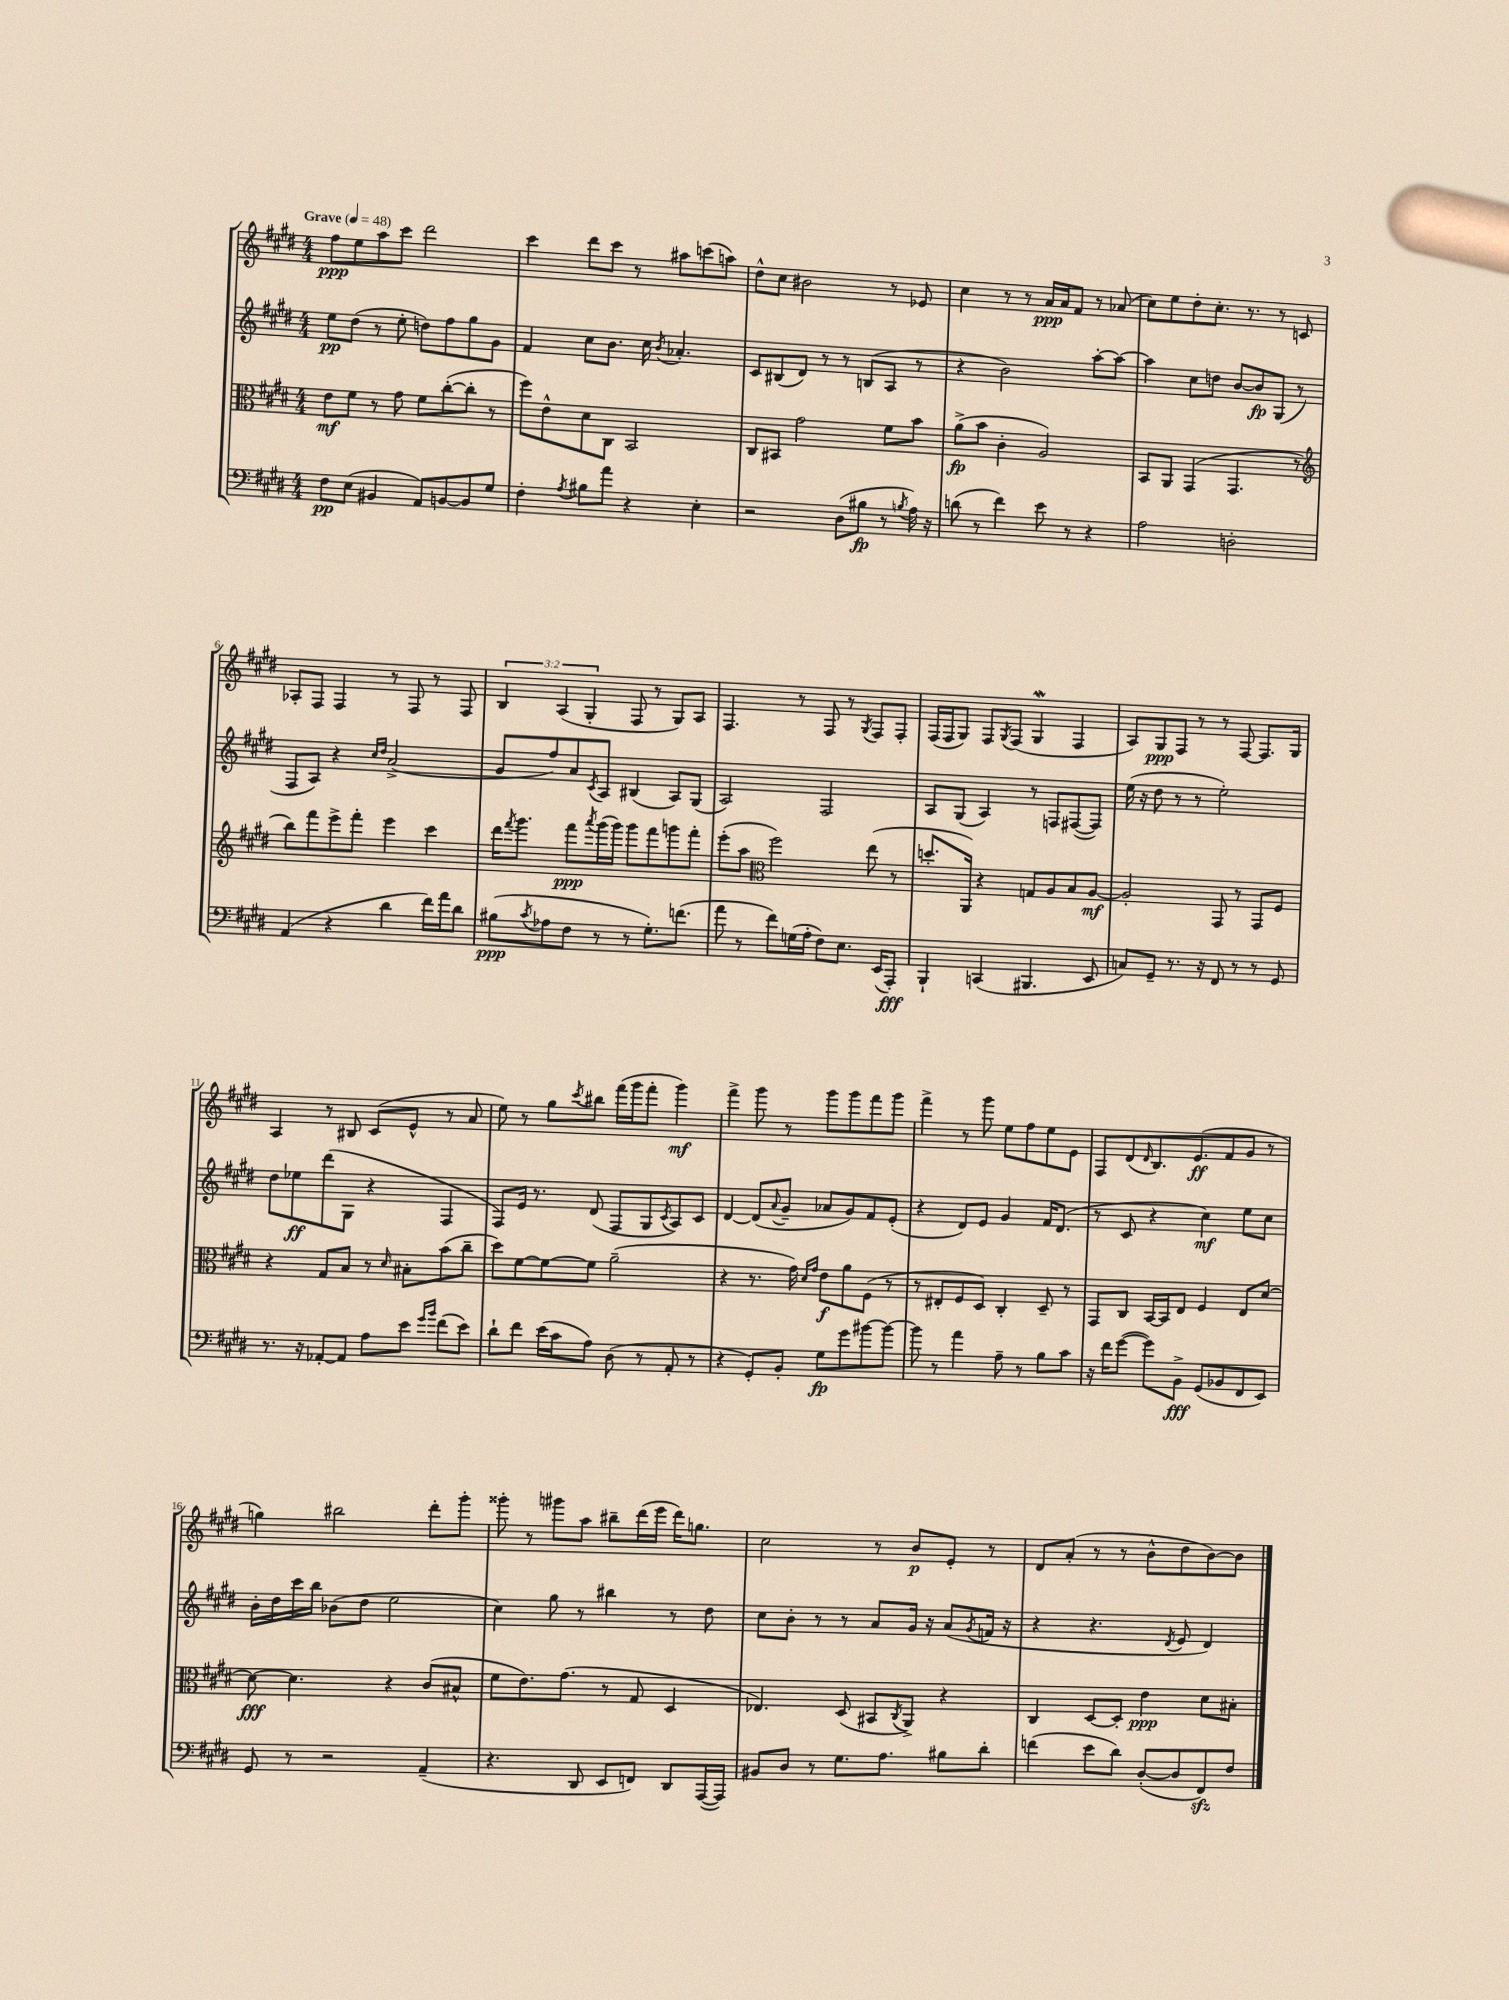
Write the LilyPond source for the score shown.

<<
\new StaffGroup <<
\new Staff = "s0" {
    \clef treble \key e \major \numericTimeSignature \time 4/4 \override Staff.TupletNumber.text = #tuplet-number::calc-fraction-text \tempo "Grave" 4 = 48
    fis''8\ppp e''8 a''8 cis'''8 dis'''2 |
    cis'''4 dis'''8 cis'''8 r8 ais''8 c'''8( a''8) |
    dis''8-^ cis''8 bis'2 r8 ees'8 |
    cis''4 r8 r8 a'16\ppp a'16 fis'8 r8 aes'8( |
    cis''8) e''8 dis''8-. cis''8.-. r8. r8 c'8 |
    aes8-. fis8 fis4 r8 fis8 r8 fis8 |
    \tuplet 3/2 { b4 a4( gis4-. } fis8 r8 gis8) a8 |
    fis4. r8 fis8 r8 \acciaccatura { gis8 } fis8 fis8-. |
    fis16( fis16 gis8) fis8 \acciaccatura { gis8 } fis8( gis4\mordent fis4 |
    a8) gis8\ppp fis8 r8 r8 fis8~ fis8. gis16 |
    a4 r8 bis8 cis'8( e'8-^ r8 a'8 |
    e''8) r8 gis''8 \acciaccatura { cis'''8 } bis''8 fis'''16( gis'''16 fis'''8-. gis'''4\mf) |
    fis'''4-> gis'''8 r8 gis'''8 gis'''8 fis'''8 gis'''8 |
    fis'''4-> r8 gis'''8 e''8 fis''8 e''8 e'8 |
    fis8 dis'8( \grace { dis'16 } b8.) e'8.\ff( fis'8 gis'8 r8 |
    g''4) bis''2 dis'''8-. gis'''8-. |
    gisis'''8-. r8 gis'''8 a''8 bis''8-- dis'''16( e'''16 dis'''16) g''8. |
    cis''2 r8 b'8\p e'8-. r8 |
    dis'8 a'8-.( r8 r8 b'8-^ dis''8 b'8~) b'8 \bar "|." |
}
\new Staff = "s1" {
    \clef treble \key e \major \numericTimeSignature \time 4/4
    e''8\pp dis''8( r8 e''8-. d''8) fis''8 gis''8 gis'8 |
    fis'4 cis''8 b'8. cis''16 \acciaccatura { b'8 } aes'4.-. |
    cis'8 bis8( dis'8) r8 r8 b8( a8 r8 |
    r4 b'2) a''8~-. a''8~ |
    a''4 cis''8 d''8 b'8~ b'8\fp gis8( r8 |
    fis8 a8) r4 \grace { cis''16 dis''16 } a'2->( |
    gis'8 fis''8) a'8 \acciaccatura { cis'8 } a8 bis4( a8) gis8( |
    a2) fis2 |
    a8 gis8( a4) r8 f8 fis8~( fis8) |
    e''16( r16 dis''8 r8 r8 e''2-.) |
    dis''8 ees''8\ff dis'''8( gis8 r4 fis4 |
    fis8) e'16 r8. dis'8( fis8 gis8 \acciaccatura { cis'8 } a8) cis'8 |
    dis'4~ dis'8( \appoggiatura { a'8 } gis'8-- aes'8 gis'8) fis'8 e'8-.( |
    r4 dis'8) e'8 gis'4 fis'16 dis'8.( |
    r8 cis'8 r4 cis''4\mf) e''8 cis''8 |
    b'16-. dis''16 cis'''16 b''16 bes'8( dis''8 e''2 |
    cis''4) gis''8 r8 bis''4 r8 dis''8 |
    cis''8 b'8-. r8 r8 a'8 gis'16 r16 a'8( \acciaccatura { gis'8 } f'16 r16 |
    r4 r4. \acciaccatura { dis'8 } e'8 dis'4) \bar "|." |
}
\new Staff = "s2" {
    \clef alto \key e \major \numericTimeSignature \time 4/4
    e'8\mf fis'8 r8 gis'8 fis'8 cis''8~-.( cis''8-. r8 |
    fis''8) e'8-^ dis'8 cis8 b,2 |
    cis8 bis,8 gis'2 fis'8 b'8 |
    a'8->\fp( b'8 cis'4-. a2) |
    b,8 a,8 gis,4( gis,4. r8 |
    \clef treble b''8) fis'''8 e'''8-> fis'''8-. e'''4 cis'''4 |
    dis'''16 \acciaccatura { fis'''8 } gis'''8. fis'''8\ppp \acciaccatura { a'''8 } gis'''16( gis'''16) gis'''8 fis'''8 g'''8 fis'''8-. |
    e'''8-.( a''8 \clef alto fis''2) e''8( r8 |
    d''8.-. a,16) r4 g8 a8 b8 a8~\mf |
    a2-. gis,8 r8 gis,8 fis8 |
    r4 gis8 b8 r8 \grace { dis'16 } bis8-. b'8( cis''8-- |
    dis''8) fis'8~ fis'8~ fis'8 a'2--( |
    r4 r8. gis'16) \grace { dis'16 gis'16 } e'8\f a'8 fis8( r8 |
    r8 eis8-. fis8 dis8) cis4-. dis8-- r8 |
    gis,8 cis8 b,16~ b,16 e8 fis4 e8 dis'8~ |
    dis'8~\fff dis'4. r4 cis'8( bis8-^ |
    fis'8 e'8.) gis'8.( r8 gis8 dis4 |
    ees4.) dis8( bis,8 \acciaccatura { cis8 } a,8->) r4 |
    cis4 dis8~ dis8-. e'4\ppp dis'8 bis8-. \bar "|." |
}
\new Staff = "s3" {
    \clef bass \key e \major \numericTimeSignature \time 4/4
    fis8\pp e8( bis,4 a,8) b,8~ b,8 gis8 |
    fis4-. \acciaccatura { a8 } bis8 a'8 r4 e4-. |
    r2 dis8( bis8\fp r8 \acciaccatura { b8 } a16) r16 |
    d'8( r8 fis'4) e'8 r8 r4 |
    a2 d2-. |
    a,4( r4 dis'4 fis'16) a'16 dis'8 |
    bis8\ppp( \acciaccatura { cis'8 } aes8 fis8 r8 r8 gis8.-.) f'8.( |
    a'8 r8 fis'8) g16( a16-. fis8) e8. e,16( a,,8-.\fff) |
    b,,4-! c,4( bis,,4. e,8 |
    c8) gis,8-- r8. r16 fis,8 r8 r8 gis,8 |
    r8. r16 aes,8~-. aes,8 a8 e'8 \grace { gis'16 b'16 } fis'8( e'8) |
    dis'8-! fis'8 e'16( cis'16 a8) dis8( r8 a,8-. r8 |
    r4 gis,8-.) b,8-. gis8\fp gis'8 bis'8~ bis'8~ |
    bis'8 r8 a'4 a8-- r8 b8 cis'8 |
    r16 fis'16 gis'8~( gis'8) b,8->\fff gis,8( bes,8 fis,8 e,8) |
    gis,8 r8 r2 a,4--( |
    r4. dis,8 e,8 f,8) dis,8 a,,16~( a,,16) |
    bis,8 dis8 r8 gis8. a8. bis8 dis'8-. |
    f'4( e'8 dis'8) dis8~-.( dis8 fis,8\sfz) fis8 \bar "|." |
}
>>
>>
